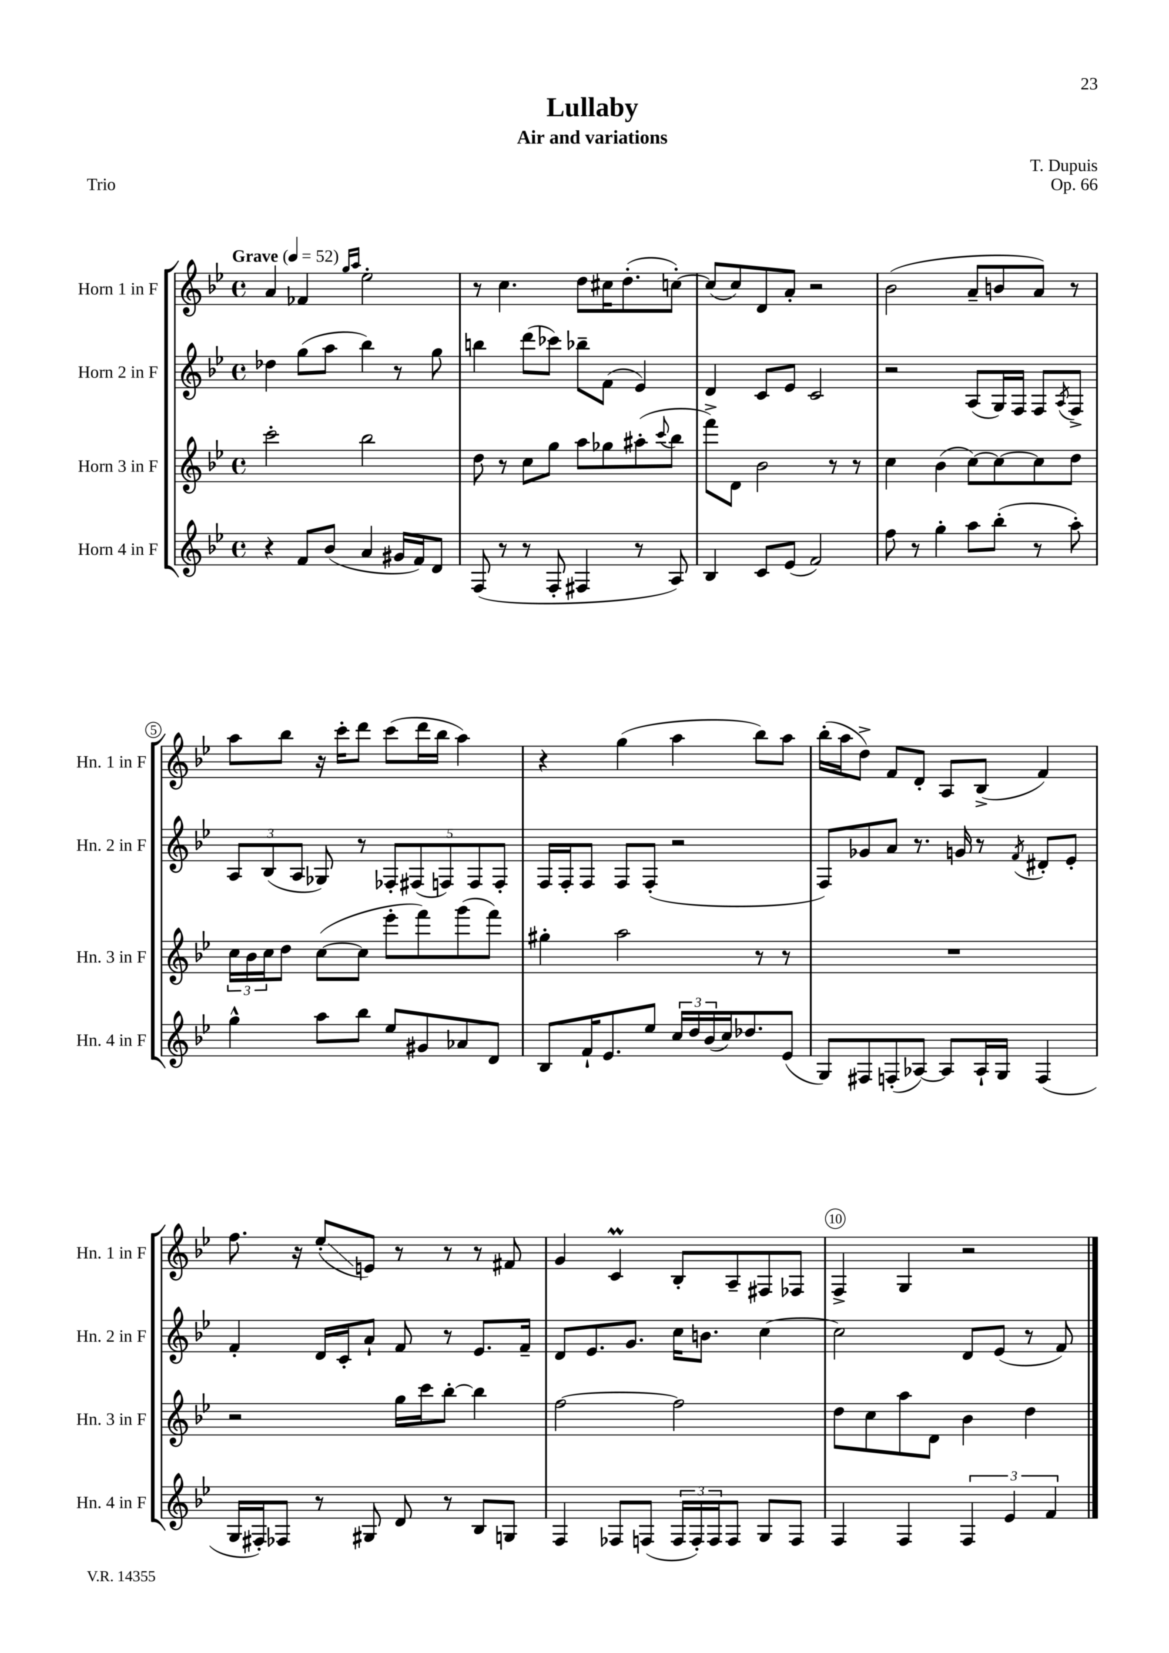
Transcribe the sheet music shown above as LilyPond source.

\header { title = "Lullaby" composer = "T. Dupuis" subtitle = "Air and variations" opus = "Op. 66" piece = "Trio" }
<<
\new StaffGroup <<
\new Staff = "s0" \with { instrumentName = "Horn 1 in F" shortInstrumentName = "Hn. 1 in F" } {
    \clef treble \key bes \major \defaultTimeSignature \time 4/4 \tempo "Grave" 4 = 52
    a'4 fes'4 \grace { g''16 a''16 } ees''2-. |
    r8 c''4. d''8 cis''16 d''8.-.( c''8~-.) |
    c''8( c''8) d'8 a'8-. r2 |
    bes'2( a'8-- b'8 a'8) r8 |
    a''8 bes''8 r16 c'''16-. d'''8 c'''8( d'''16 bes''16 a''4) |
    r4 g''4( a''4 bes''8) a''8 |
    bes''16-.( a''16 d''8->) f'8 d'8-. a8 bes8->( f'4) |
    f''8. r16 ees''8-.\glissando( e'8) r8 r8 r8 fis'8 |
    g'4 c'4\prall bes8-. a8-- fis8 fes8 |
    f4-> g4 r2 \bar "|." |
}
\new Staff = "s1" \with { instrumentName = "Horn 2 in F" shortInstrumentName = "Hn. 2 in F" } {
    \clef treble \key bes \major \defaultTimeSignature \time 4/4
    des''4 g''8( a''8 bes''4) r8 g''8 |
    b''4 d'''8( ces'''8) bes''8-- f'8( ees'4) |
    d'4 c'8 ees'8 c'2 |
    r2 a8( g16) f16 f8 \acciaccatura { a8 } f8-> |
    \tuplet 3/2 { a8 bes8( a8 } ges8) r8 \tuplet 5/4 { fes8-. fis8( f8) f8 f8-. } |
    f16 f16-. f8 f8 f8-.( r2 |
    f8) ges'8 a'8 r8. g'16 r8 \acciaccatura { f'8 } dis'8-. ees'8-. |
    f'4-. d'16 c'16-. a'8-! f'8 r8 ees'8. f'16-- |
    d'8 ees'8. g'8. c''16 b'8. c''4~ |
    c''2 d'8 ees'8( r8 f'8) \bar "|." |
}
\new Staff = "s2" \with { instrumentName = "Horn 3 in F" shortInstrumentName = "Hn. 3 in F" } {
    \clef treble \key bes \major \defaultTimeSignature \time 4/4
    c'''2-. bes''2 |
    d''8 r8 c''8 g''8 a''8 ges''8 ais''8-.( \appoggiatura { c'''8 } bes''8 |
    f'''8->) d'8 bes'2 r8 r8 |
    c''4 bes'4( c''8~) c''8~ c''8 d''8 |
    \tuplet 3/2 { c''16 bes'16 c''16 } d''8 c''8~( c''8 ees'''8-. f'''8) g'''8( f'''8) |
    gis''4-. a''2 r8 r8 |
    R1 |
    r2 g''16 c'''16 bes''8~-. bes''4 |
    f''2~ f''2 |
    d''8 c''8 a''8 d'8 bes'4 d''4 \bar "|." |
}
\new Staff = "s3" \with { instrumentName = "Horn 4 in F" shortInstrumentName = "Hn. 4 in F" } {
    \clef treble \key bes \major \defaultTimeSignature \time 4/4
    r4 f'8 bes'8( a'4 gis'16 f'16) d'8 |
    f8( r8 r8 f8-. fis4 r8 a8) |
    bes4 c'8 ees'8( f'2) |
    f''8 r8 g''4-. a''8 bes''8-.( r8 a''8-.) |
    g''4-^ a''8 bes''8 ees''8 gis'8 aes'8 d'8 |
    bes8 f'16-! ees'8. ees''8 \tuplet 3/2 { c''16 d''16 bes'16( } c''16) des''8. ees'8( |
    g8) fis8 f8-.( aes8~) aes8 aes16-! g16 f4( |
    g16 fis16-.) fes8 r8 gis8 d'8 r8 bes8 g8 |
    f4 fes8 f8( \tuplet 3/2 { f16 f16-.) f16 } f8 g8 f8 |
    f4 f4 \tuplet 3/2 { f4 ees'4 f'4 } \bar "|." |
}
>>
>>
\layout { \context { \Score \override BarNumber.break-visibility = ##(#f #t #t) barNumberVisibility = #(every-nth-bar-number-visible 5) \override BarNumber.stencil = #(make-stencil-circler 0.1 0.3 ly:text-interface::print) } }
